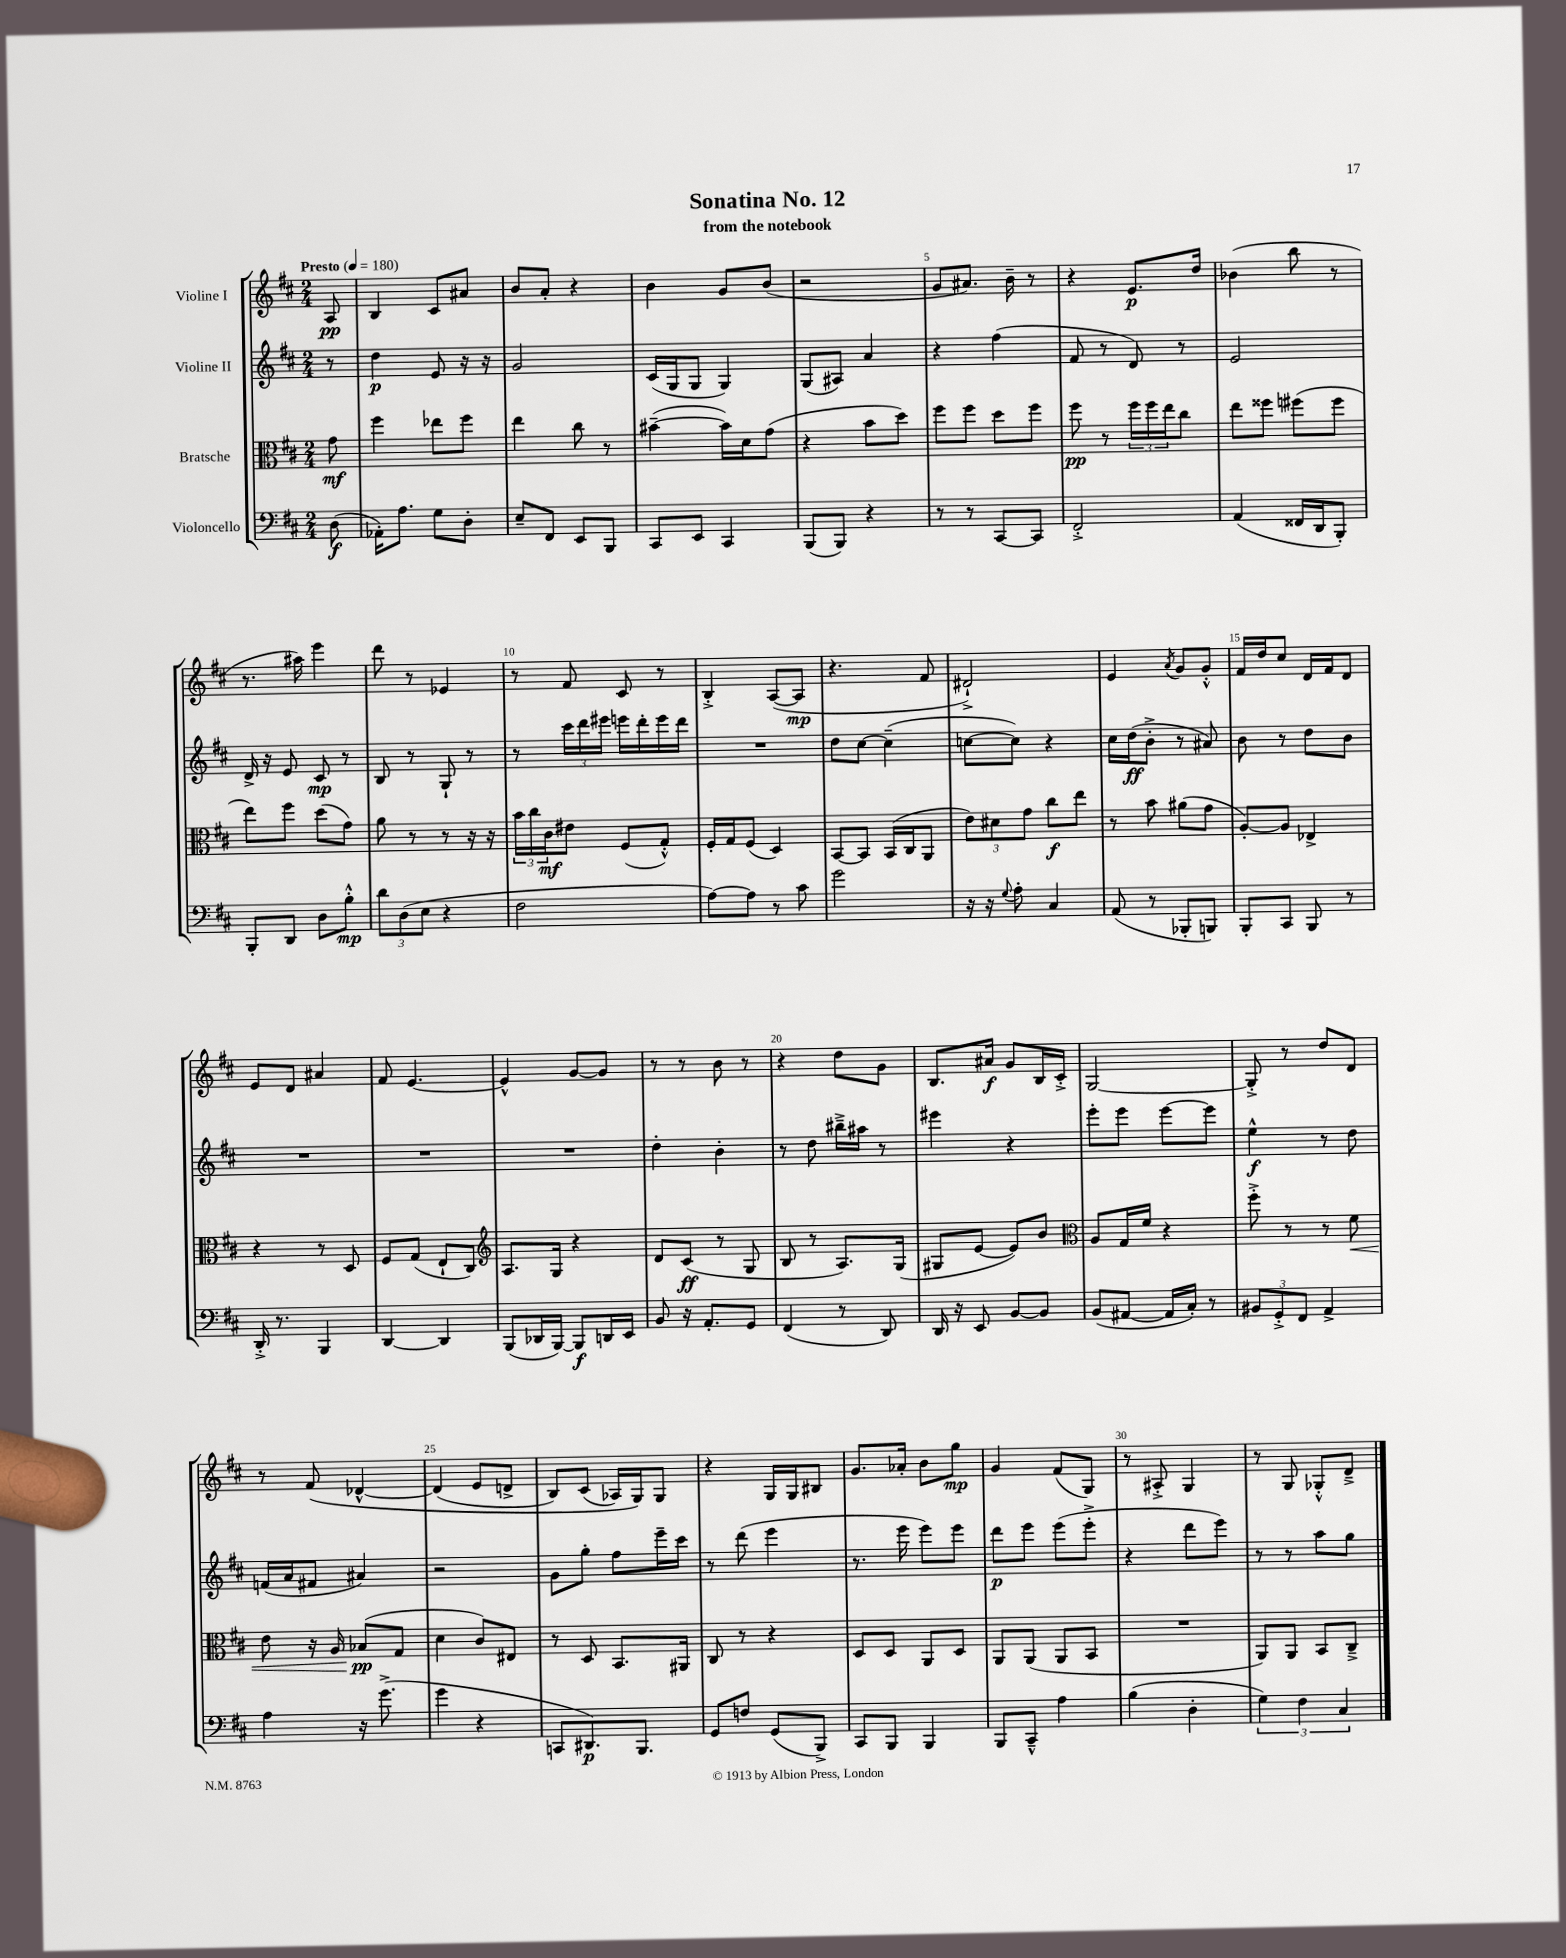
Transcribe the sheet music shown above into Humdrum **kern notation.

**kern	**dynam	**kern	**dynam	**kern	**dynam	**kern	**dynam
*part4	*part4	*part3	*part3	*part2	*part2	*part1	*part1
*staff4	*staff4	*staff3	*staff3	*staff2	*staff2	*staff1	*staff1
*I"Violoncello	*	*I"Bratsche	*	*I"Violine II	*	*I"Violine I	*
*clefF4	*	*clefC3	*	*clefG2	*	*clefG2	*
*k[f#c#]	*	*k[f#c#]	*	*k[f#c#]	*	*k[f#c#]	*
*M2/4	*	*M2/4	*	*M2/4	*	*M2/4	*
*MM180	*	*MM180	*	*MM180	*	*MM180	*
=	=	=	=	=	=	=	=
!	!	!	!	!	!	!LO:TX:a:B:t=Presto	!
(8D\	f	8g\	mf	8r	.	8A/	pp
=1	=1	=1	=1	=1	=1	=1	=1
16AA-X'\KL)	.	4ff#\	.	4dd\	p	4B/	.
8.A\J	.	.	.	.	.	.	.
8G\L	.	8ee-X\L	.	8e/	.	8c#/L	.
8D'\J	.	8ff#\J	.	16r	.	8a#X/J	.
.	.	.	.	16r	.	.	.
=2	=2	=2	=2	=2	=2	=2	=2
8E~/L	.	4ee\	.	2g/	.	8b/L	.
8FF#/J	.	.	.	.	.	8a'/J	.
8EE/L	.	8cc#\	.	.	.	4r	.
8BBB/J	.	8r	.	.	.	.	.
=3	=3	=3	=3	=3	=3	=3	=3
8CC#/L	.	([4b#X~\	.	(16c#/LL	.	4b\	.
.	.	.	.	16G/J	.	.	.
8EE/J	.	.	.	8G/J	.	.	.
4CC#/	.	16b#\LL])	.	4G/)	.	8g/L	.
.	.	16d\J	.	.	.	.	.
.	.	(8g\J	.	.	.	(8b/J	.
=4	=4	=4	=4	=4	=4	=4	=4
(8BBB/L	.	4r	.	(8G/L	.	2r	.
8BBB/J)	.	.	.	8A#X/J)	.	.	.
4r	.	8b\L	.	4a/	.	.	.
.	.	8dd\J)	.	.	.	.	.
=5	=5	=5	=5	=5	=5	=5	=5
8r	.	8ff#\L	.	4r	.	8g/L	.
8r	.	8ff#\J	.	.	.	8.a#X/J)	.
[8CC#/L	.	8dd\L	.	(4ff#\	.	.	.
.	.	.	.	.	.	16b~\	.
8CC#/J]	.	8ff#\J	.	.	.	8r	.
=6	=6	=6	=6	=6	=6	=6	=6
2FF#'^/	.	8ff#\	pp	8f#/	.	4r	.
.	.	8r	.	8r	.	.	.
.	.	24ff#\LL	.	8d/)	.	8.e/L	p
.	.	24ff#\	.	.	.	.	.
.	.	24ee\J	.	.	.	.	.
.	.	8cc#\J	.	8r	.	.	.
.	.	.	.	.	.	16dd/Jk	.
=7	=7	=7	=7	=7	=7	=7	=7
(4AA/	.	8ee\L	.	2e/	.	(4b-X\	.
.	.	8ff##X\J	.	.	.	.	.
16FF##X/LL	.	(8ff#X\L	.	.	.	8bb\	.
16DD/J	.	.	.	.	.	.	.
8BBB'/J)	.	8ff#\J	.	.	.	8r	.
!!LO:LB:g=z
=8	=8	=8	=8	=8	=8	=8	=8
8BBB'/L	.	8ee\L)	.	16d^/	.	8.r	.
.	.	.	.	16r	.	.	.
8DD/J	.	8ff#\J	.	8e/	.	.	.
.	.	.	.	.	.	16aa#X\)	.
8D\L	.	(8dd\L	.	8c#/	mp	4eee\	.
8B'^^\J	mp	8g\J)	.	8r	.	.	.
=9	=9	=9	=9	=9	=9	=9	=9
12d\L	.	8a\	.	8B/	.	8ddd\	.
(12D\	.	.	.	.	.	.	.
.	.	8r	.	8r	.	8r	.
12E\J	.	.	.	.	.	.	.
4r	.	8r	.	8G`/	.	4e-X/	.
.	.	16r	.	8r	.	.	.
.	.	16r	.	.	.	.	.
=10	=10	=10	=10	=10	=10	=10	=10
2F#\	.	24b\LL	.	8r	.	8r	.
.	.	24cc#\	.	.	.	.	.
.	.	24c#\J	mf	.	.	.	.
.	.	8e#X\J	.	24ccc#\LL	.	8f#/	.
.	.	.	.	24ddd\	.	.	.
.	.	.	.	24eee#X\JJ	.	.	.
.	.	(8F#/L	.	16eeen\LL	.	8c#/	.
.	.	.	.	16ddd'\	.	.	.
.	.	8G'^^/J)	.	16eee\	.	8r	.
.	.	.	.	16ddd\JJ	.	.	.
=11	=11	=11	=11	=11	=11	=11	=11
[8A\L)	.	16F#'/LL	.	2r	.	4B'^/	.
.	.	16G/J	.	.	.	.	.
8A\J]	.	(8F#/J	.	.	.	.	.
8r	.	4D/)	.	.	.	([8A/L	.
8c#\	.	.	.	.	.	8A/J]	mp
=12	=12	=12	=12	=12	=12	=12	=12
2g\	.	[8BB/L	.	8dd\L	.	4.r	.
.	.	8BB/J]	.	[8cc#\J	.	.	.
.	.	(16BB/LL	.	(4cc#~\]	.	.	.
.	.	16C#/J	.	.	.	.	.
.	.	8AA/J	.	.	.	8f#/	.
=13	=13	=13	=13	=13	=13	=13	=13
16r	.	12e\L)	.	[8ccn\L	.	2d#X`^/)	.
16r	.	.	.	.	.	.	.
.	.	12d#X\	.	.	.	.	.
8qqG/	.	.	.	.	.	.	.
8A'\	.	.	.	8cc\J])	.	.	.
.	.	12g\J	.	.	.	.	.
4C#/	.	8cc#\L	f	4r	.	.	.
.	.	8ee\J	.	.	.	.	.
=14	=14	=14	=14	=14	=14	=14	=14
(8AA/	.	8r	.	16cc#\LL	.	4e/	.
.	.	.	.	(16dd\J	ff	.	.
8r	.	8b\	.	8b'^\J	.	.	.
.	.	.	.	.	.	8qa/	.
8BBB-X'/L	.	(8a#X\L	.	8r	.	8g/L	.
8BBBn/J)	.	8g\J	.	8a#X/)	.	8g'^^/J	.
=15	=15	=15	=15	=15	=15	=15	=15
8BBB'/L	.	[8A'/L)	.	8b\	.	16f#/LL	.
.	.	.	.	.	.	16dd/J	.
8CC#/J	.	8A/J]	.	8r	.	8cc#/J	.
8BBB/	.	4E-X^/	.	8dd\L	.	16d/LL	.
.	.	.	.	.	.	16f#/J	.
8r	.	.	.	8b\J	.	8d/J	.
!!LO:LB:g=z
=16	=16	=16	=16	=16	=16	=16	=16
16DD'^/	.	4r	.	2r	.	8e/L	.
8.r	.	.	.	.	.	.	.
.	.	.	.	.	.	8d/J	.
4BBB/	.	8r	.	.	.	4a#X/	.
.	.	8D/	.	.	.	.	.
=17	=17	=17	=17	=17	=17	=17	=17
[4DD/	.	8F#/L	.	2r	.	8f#/	.
.	.	(8G/J	.	.	.	[4.e/	.
4DD/]	.	8E`/L	.	.	.	.	.
.	.	8C#/J)	.	.	.	.	.
=18	=18	=18	=18	=18	=18	=18	=18
*	*	*clefG2	*	*	*	*	*
(8BBB/L	.	8.A/L	.	2r	.	4e^^/]	.
16DD-X/L	.	.	.	.	.	.	.
[16BBB/JJ)	.	16G/Jk	.	.	.	.	.
8BBB/L]	f	4r	.	.	.	[8g/L	.
16DDn/L	.	.	.	.	.	8g/J]	.
16EE/JJ	.	.	.	.	.	.	.
=19	=19	=19	=19	=19	=19	=19	=19
8BB/	.	8d/L	.	4dd'\	.	8r	.
16r	.	(8c#/J	ff	.	.	8r	.
8.AA'/L	.	.	.	.	.	.	.
.	.	8r	.	4b'\	.	8b\	.
8GG/J	.	8G/	.	.	.	8r	.
=20	=20	=20	=20	=20	=20	=20	=20
(4FF#/	.	8B/	.	8r	.	4r	.
.	.	8r	.	8dd\	.	.	.
8r	.	8.A/L)	.	16bb#X~^\LL	.	8dd\L	.
.	.	.	.	16aa#X\JJ	.	.	.
8DD/)	.	.	.	8r	.	8g\J	.
.	.	(16G/Jk	.	.	.	.	.
=21	=21	=21	=21	=21	=21	=21	=21
16DD/	.	8G#X/L	.	4eee#X\	.	8.B/L	.
16r	.	.	.	.	.	.	.
8EE/	.	[8e/J	.	.	.	.	.
.	.	.	.	.	.	16a#X/Jk	f
[8BB/L	.	8e/L])	.	4r	.	8g/L	.
8BB/J]	.	8b/J	.	.	.	16B/L	.
.	.	.	.	.	.	16c#'^/JJ	.
=22	=22	=22	=22	=22	=22	=22	=22
*	*	*clefC3	*	*	*	*	*
(8BB/L	.	8A/L	.	8eee'\L	.	[2G/	.
[8AA#X/J	.	16G/L	.	8eee\J	.	.	.
.	.	16f#/JJ	.	.	.	.	.
16AA#/LL]	.	4r	.	[8eee\L	.	.	.
16C#'/JJ)	.	.	.	.	.	.	.
8r	.	.	.	8eee\J]	.	.	.
=23	=23	=23	=23	=23	=23	=23	=23
12BB#X/L	.	8ff#'^\	.	4ee^^\	f	8G'^/]	.
12GG'^/	.	.	.	.	.	.	.
.	.	8r	.	.	.	8r	.
12FF#/J	.	.	.	.	.	.	.
4AA^/	.	8r	.	8r	.	8dd/L	.
!	!	!	!LO:HP:b	!	!	!	!
.	.	8f#\	<	8dd\	.	8d/J	.
!!LO:LB:g=z
=24	=24	=24	=24	=24	=24	=24	=24
4A\	.	8e\	.	(16fn/LL	.	8r	.
.	.	.	.	16a/J	.	.	.
.	.	16r	.	8f#X/J	.	(8f#/	.
.	.	16A/	.	.	.	.	.
16r	.	(8B-X/L	pp	4a#X/)	.	[4d-X^^/	.
(8.g^\	.	.	.	.	.	.	.
.	.	8G/J	[	.	.	.	.
=25	=25	=25	=25	=25	=25	=25	=25
4g\	.	4d\	.	2r	.	(4d-/]	.
4r	.	8c#/L)	.	.	.	8e/L	.
.	.	8E#X/J	.	.	.	8dn^/J	.
=26	=26	=26	=26	=26	=26	=26	=26
8CCn/L	.	8r	.	8g\L	.	8B/L)	.
8.DD#X/)	p	8D/	.	8gg'\J	.	(8c#/J	.
.	.	8.BB/L	.	8ff#\L	.	16A-X/LL)	.
8.BBB/J	.	.	.	.	.	16G/J)	.
.	.	.	.	16eee~\L	.	8G/J	.
.	.	16AA#X/Jk	.	16ccc#\JJ	.	.	.
=27	=27	=27	=27	=27	=27	=27	=27
8GG/L	.	8C#/	.	8r	.	4r	.
8Fn/J	.	8r	.	(8ddd\	.	.	.
(8GG/L	.	4r	.	4eee\	.	16G/LL	.
.	.	.	.	.	.	16G/J	.
8BBB^/J)	.	.	.	.	.	8B#X/J	.
=28	=28	=28	=28	=28	=28	=28	=28
8CC#/L	.	8D/L	.	8.r	.	8.g/L	.
8BBB/J	.	8D/J	.	.	.	.	.
.	.	.	.	16eee\	.	16a-X'/Jk	.
4BBB/	.	8AA/L	.	8eee\L)	.	8b\L	.
.	.	8D/J	.	8eee\J	.	8gg\J	mp
=29	=29	=29	=29	=29	=29	=29	=29
8BBB/L	.	8AA/L	.	8ddd\L	p	4g/	.
8CC#~^^/J	.	(8AA/J	.	8eee\J	.	.	.
4A\	.	8AA/L	.	(8eee\L	.	(8f#/L	.
.	.	8BB/J	.	8eee'^\J	.	8G/J)	.
=30	=30	=30	=30	=30	=30	=30	=30
(4B\	.	2r	.	4r	.	8r	.
.	.	.	.	.	.	8A#X'^/	.
4D'\	.	.	.	8ddd\L	.	4G/	.
.	.	.	.	8eee\J)	.	.	.
=31	=31	=31	=31	=31	=31	=31	=31
6G\)	.	8AA/L)	.	8r	.	8r	.
.	.	8AA/J	.	8r	.	8G/	.
6F#\	.	.	.	.	.	.	.
.	.	8BB/L	.	8aa\L	.	8G-X'^^/L	.
6C#/	.	.	.	.	.	.	.
.	.	8C#~^/J	.	8gg\J	.	8d~^/J	.
==	==	==	==	==	==	==	==
*-	*-	*-	*-	*-	*-	*-	*-
